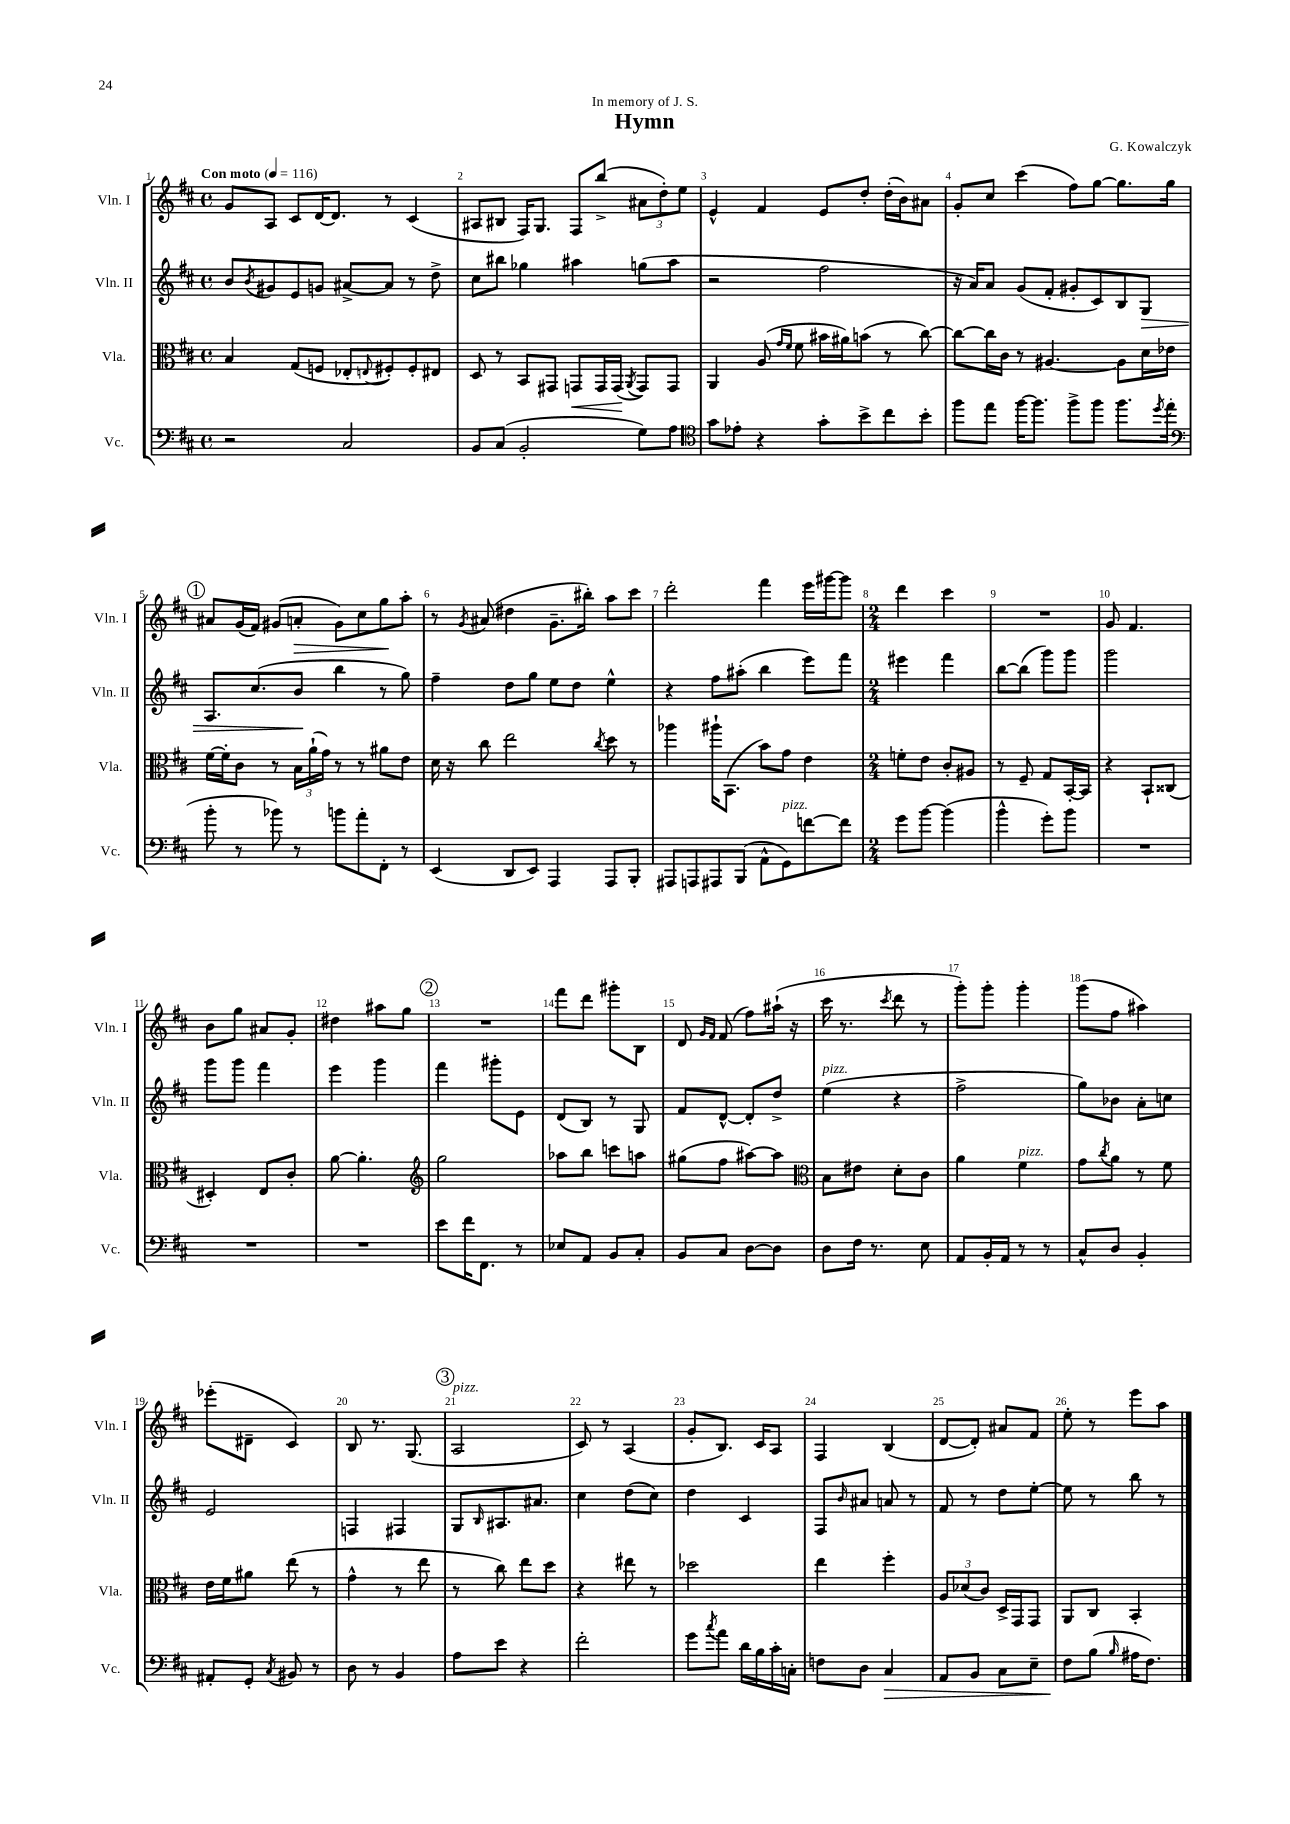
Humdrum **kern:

**kern	**dynam	**kern	**dynam	**kern	**dynam	**kern	**dynam
*part4	*part4	*part3	*part3	*part2	*part2	*part1	*part1
*staff4	*staff4	*staff3	*staff3	*staff2	*staff2	*staff1	*staff1
*I"Vc.	*	*I"Vla.	*	*I"Vln. II	*	*I"Vln. I	*
*I'Vc.	*	*I'Vla.	*	*I'Vln. II	*	*I'Vln. I	*
*clefF4	*	*clefC3	*	*clefG2	*	*clefG2	*
*k[f#c#]	*	*k[f#c#]	*	*k[f#c#]	*	*k[f#c#]	*
*M4/4	*	*M4/4	*	*M4/4	*	*M4/4	*
*met(c)	*	*met(c)	*	*met(c)	*	*met(c)	*
*MM116	*	*MM116	*	*MM116	*	*MM116	*
=1	=1	=1	=1	=1	=1	=1	=1
!	!	!	!	!	!	!LO:TX:a:B:t=Con moto	!
2r	.	4B/	.	8b/L	.	8g/L	.
.	.	.	.	8qb/	.	.	.
.	.	.	.	8g#X/	.	8A/J	.
.	.	(8G/L	.	8e/	.	8c#/L	.
.	.	8Fn/J	.	8gn/J	.	[16d/K	.
.	.	.	.	.	.	8.d/J]	.
2C#/	.	8E-X'/L	.	[8a#X^/L	.	.	.
.	.	8qqEn/	.	.	.	.	.
.	.	8F#X'/)	.	8a#/J]	.	8r	.
.	.	8F#'/	.	8r	.	(4c#/	.
.	.	8E#X/J	.	8dd^\	.	.	.
=2	=2	=2	=2	=2	=2	=2	=2
8BB/L	.	8D/	.	8cc#\L	.	8A#X/L	.
(8C#/J	.	8r	.	8bb#X\J	.	8B#X/J	.
2BB'/	.	8BB/L	.	4gg-X\	.	16F#/KL)	.
.	.	.	.	.	.	8.G/J	.
.	.	8GG#X/J	.	.	.	.	.
!	!	!	!LO:HP:b	!	!	!	!
.	.	8GGn/L	<	4aa#X\	.	8F#/L	.
.	.	16GG/L	.	.	.	(8bb^/J	.
.	.	(16GG/JJ	.	.	.	.	.
.	.	8qAA/	.	.	.	.	.
8G\L)	.	8GG/L)	[	(8ggn\L	.	12a#X\L	.
.	.	.	.	.	.	12dd'\)	.
8A\J	.	8GG/J	.	8aa#\J	.	.	.
.	.	.	.	.	.	12ee\J	.
=3	=3	=3	=3	=3	=3	=3	=3
*clefC4	*	*	*	*	*	*	*
8g\L	.	4AA/	.	2r	.	4e^^/	.
8e-X'\J	.	.	.	.	.	.	.
4r	.	(8A/	.	.	.	4f#/	.
.	.	16qqg/LL	.	.	.	.	.
.	.	16qqf#/JJ	.	.	.	.	.
.	.	8f#\	.	.	.	.	.
8g'\L	.	16b#X\LL	.	2ff#\	.	8e/L	.
.	.	16a#X\J)	.	.	.	.	.
8b^\	.	(8bn\J	.	.	.	8dd'/J	.
8cc#\	.	8r	.	.	.	(16dd'\LL	.
.	.	.	.	.	.	16b\J)	.
8b'\J	.	[8cc#\)	.	.	.	8a#X\J	.
=4	=4	=4	=4	=4	=4	=4	=4
8ff#\L	.	8cc#\L_	.	16r	.	8g'/L	.
.	.	.	.	16a/KL)	.	.	.
8ee\J	.	16cc#\L]	.	8a/J	.	8cc#/J	.
.	.	16c#\JJ	.	.	.	.	.
[16ff#\KL	.	8r	.	(8g/L	.	(4ccc#\	.
8.ff#\J]	.	.	.	.	.	.	.
.	.	[4.A#X/	.	8f#'/J	.	.	.
8ff#^\L	.	.	.	8g#X'/L	.	8ff#\L)	.
8ff#\J	.	.	.	8c#/)	.	[8gg\J	.
8.ff#\L	.	8A#\L]	.	8B/	.	8.gg\L]	.
!	!	!	!	!	!LO:HP:b	!	!
.	.	16d\L	.	8G/J	>	.	.
8qdd/	.	.	.	.	.	.	.
(16ee\Jk	.	16e-X\JJ	.	.	.	16gg\Jk	.
!!LO:LB:g=z
!!LO:REH:place=s1:t=1
=5	=5	=5	=5	=5	=5	=5	=5
*clefF4	*	*	*	*	*	*	*
8b'\	.	[16f#\LL	.	8.A/L	.	8a#X/L	.
.	.	16f#'\J]	.	.	.	.	.
8r	.	8c#\J	.	.	.	(16g/L	.
.	.	.	.	(8.cc#/	.	16f#/JJ)	.
8b-X\)	.	8r	.	.	.	(8g#X/L	.
!	!	!	!	!	!	!	!LO:HP:b
8r	.	24B\LL	.	8b/J	.	8an'/J	>
.	.	(24a`\	.	.	.	.	.
.	.	24g\JJ)	.	.	.	.	.
8bn\L	.	8r	.	4bb\	]	8g#\L)	.
8a'\	.	8r	.	.	.	8cc#\	.
8FF#'\J	.	8a#X\L	.	8r	.	8gg\	.
8r	.	8e\J	.	8gg\)	.	8aa'\J	]
=6	=6	=6	=6	=6	=6	=6	=6
(4EE/	.	16d\	.	4ff#~\	.	8r	.
.	.	16r	.	.	.	.	.
.	.	.	.	.	.	8qg/	.
.	.	8cc#\	.	.	.	(8a#X/	.
8DD/L	.	2ee\	.	8dd\L	.	4dd#X\	.
8EE/J)	.	.	.	8gg\J	.	.	.
4AAA/	.	.	.	8ee\L	.	8.g~\L	.
.	.	.	.	8dd\J	.	.	.
.	.	.	.	.	.	16bb#X'\Jk)	.
.	.	8qcc#/	.	.	.	.	.
8AAA/L	.	8dd\	.	4ee^^\	.	8aa\L	.
8BBB'/J	.	8r	.	.	.	8ccc#\J	.
=7	=7	=7	=7	=7	=7	=7	=7
8AAA#X/L	.	4aa-X\	.	4r	.	2ddd'\	.
8AAAn/	.	.	.	.	.	.	.
8AAA#X/	.	16aa#X`\KL	.	8ff#\L	.	.	.
.	.	(8.BB\J	.	.	.	.	.
(8BBB/J	.	.	.	(8aa#X'\J	.	.	.
8AA^^\L	.	8b\L)	.	4bb\	.	4fff#\	.
!LO:TX:a:i:t=pizz.	!	!	!	!	!	!	!
8GG\)	.	8g\J	.	.	.	.	.
[8fn\	.	4e\	.	8eee\L)	.	16eee\LL	.
.	.	.	.	.	.	[16ggg#X\J	.
8f\J]	.	.	.	8fff#\J	.	8ggg#\J]	.
=8	=8	=8	=8	=8	=8	=8	=8
*M2/4	*	*M2/4	*	*M2/4	*	*M2/4	*
8g\L	.	8fn'\L	.	4eee#X\	.	4ddd\	.
[8b\J	.	8e\J	.	.	.	.	.
(4b\]	.	8c#'/L	.	4fff#\	.	4ccc#\	.
.	.	8A#X/J	.	.	.	.	.
=9	=9	=9	=9	=9	=9	=9	=9
4b^^\	.	8r	.	[8bb\L	.	2r	.
.	.	8F#~/	.	(8bb\J]	.	.	.
8g'\L)	.	8G/L	.	8ggg\L)	.	.	.
8b\J	.	[16BB'/L	.	8ggg\J	.	.	.
.	.	16BB/JJ]	.	.	.	.	.
=10	=10	=10	=10	=10	=10	=10	=10
2r	.	4r	.	2ggg\	.	8g/	.
.	.	.	.	.	.	4.f#/	.
.	.	8BB`/L	.	.	.	.	.
.	.	(8C##X/J	.	.	.	.	.
!!LO:LB:g=z
=11	=11	=11	=11	=11	=11	=11	=11
2r	.	4D#X'/)	.	8ggg\L	.	8b\L	.
.	.	.	.	8ggg\J	.	8gg\J	.
.	.	8E/L	.	4fff#\	.	8a#X/L	.
.	.	8c#'/J	.	.	.	8g'/J	.
=12	=12	=12	=12	=12	=12	=12	=12
2r	.	[8a\	.	4eee\	.	4dd#X\	.
.	.	4.a'\]	.	.	.	.	.
.	.	.	.	4ggg\	.	8aa#X\L	.
.	.	.	.	.	.	8gg\J	.
!!LO:REH:place=s1:t=2
=13	=13	=13	=13	=13	=13	=13	=13
*	*	*clefG2	*	*	*	*	*
8e\L	.	2gg\	.	4fff#\	.	2r	.
16f#\K	.	.	.	.	.	.	.
8.FF#\J	.	.	.	.	.	.	.
.	.	.	.	8ggg#X'\L	.	.	.
8r	.	.	.	8e\J	.	.	.
=14	=14	=14	=14	=14	=14	=14	=14
8E-X/L	.	8aa-X\L	.	(8d/L	.	8fff#\L	.
8AA/J	.	8bb\J	.	8B/J)	.	8ddd\J	.
8BB/L	.	8cccn\L	.	8r	.	8ggg#X'\L	.
8C#'/J	.	8aan\J	.	8G/	.	8B\J	.
=15	=15	=15	=15	=15	=15	=15	=15
8BB/L	.	(8gg#X\L	.	8f#/L	.	8d/	.
.	.	.	.	.	.	16qqg/LL	.
.	.	.	.	.	.	16qqf#/JJ	.
8C#/J	.	8ff#\J	.	[8d^^/J	.	(8f#/	.
[8D\L	.	[8aa#X\L)	.	8d'/L]	.	8ff#\L)	.
8D\J]	.	8aa#\J]	.	8dd^/J	.	(16aa#X`\Jk	.
.	.	.	.	.	.	16r	.
=16	=16	=16	=16	=16	=16	=16	=16
*	*	*clefC3	*	*	*	*	*
!	!	!	!	!LO:TX:a:i:t=pizz.	!	!	!
8D\L	.	8B\L	.	(4ee\	.	16ccc#\	.
.	.	.	.	.	.	8.r	.
16F#\Jk	.	8e#X\J	.	.	.	.	.
8.r	.	.	.	.	.	.	.
.	.	.	.	.	.	8qccc#/	.
.	.	8d'\L	.	4r	.	8ddd\	.
8E\	.	8c#\J	.	.	.	8r	.
=17	=17	=17	=17	=17	=17	=17	=17
8AA/L	.	4a\	.	2ff#^\	.	8ggg'\L)	.
16BB'/L	.	.	.	.	.	8ggg'\J	.
16AA/JJ	.	.	.	.	.	.	.
!	!	!LO:TX:a:i:t=pizz.	!	!	!	!	!
8r	.	4f#\	.	.	.	4ggg'\	.
8r	.	.	.	.	.	.	.
=18	=18	=18	=18	=18	=18	=18	=18
8C#^^/L	.	8g\L	.	8gg\L)	.	(8ggg\L	.
.	.	8qcc#/	.	.	.	.	.
8D/J	.	8a\J	.	8b-X\J	.	8ff#\J	.
4BB'/	.	8r	.	8a'\L	.	4aa#X\)	.
.	.	8f#\	.	8ccn\J	.	.	.
!!LO:LB:g=z
=19	=19	=19	=19	=19	=19	=19	=19
8AA#X'/L	.	16e\LL	.	2e/	.	(8eee-X'\L	.
.	.	16f#\J	.	.	.	.	.
8GG'/J	.	8a#X\J	.	.	.	8d#X~\J	.
8qC#/	.	.	.	.	.	.	.
8BB#X/	.	(8ee\	.	.	.	4c#/)	.
8r	.	8r	.	.	.	.	.
=20	=20	=20	=20	=20	=20	=20	=20
8D\	.	4g^^\	.	4Fn/	.	8B/	.
8r	.	.	.	.	.	8.r	.
4BB/	.	8r	.	4F#X/	.	.	.
.	.	.	.	.	.	(8.G/	.
.	.	8ee\	.	.	.	.	.
!!LO:REH:place=s1:t=3
=21	=21	=21	=21	=21	=21	=21	=21
!	!	!	!	!	!	!LO:TX:a:i:t=pizz.	!
8A\L	.	8r	.	8G/L	.	2A/	.
.	.	.	.	16qqB/	.	.	.
8e\J	.	8cc#\)	.	8.A#X/	.	.	.
4r	.	8ee\L	.	.	.	.	.
.	.	.	.	8.a#X/J	.	.	.
.	.	8dd\J	.	.	.	.	.
=22	=22	=22	=22	=22	=22	=22	=22
2f#'\	.	4r	.	4cc#\	.	8c#/)	.
.	.	.	.	.	.	8r	.
.	.	8ee#X\	.	(8dd\L	.	(4A/	.
.	.	8r	.	8cc#\J)	.	.	.
=23	=23	=23	=23	=23	=23	=23	=23
8g\L	.	2dd-X\	.	4dd\	.	8g'/L	.
8qcc#/	.	.	.	.	.	.	.
8a\J	.	.	.	.	.	8.B/J)	.
16d\LL	.	.	.	4c#/	.	.	.
16B\	.	.	.	.	.	16c#/KL	.
16c#'\	.	.	.	.	.	8A/J	.
16Cn'\JJ	.	.	.	.	.	.	.
=24	=24	=24	=24	=24	=24	=24	=24
8Fn\L	.	4ee\	.	8F#/L	.	4F#/	.
.	.	.	.	16qqb/	.	.	.
8D\J	.	.	.	8a#X/J	.	.	.
!	!LO:HP:b	!	!	!	!	!	!
4C#/	>	4ff#'\	.	8an/	.	(4B/	.
.	.	.	.	8r	.	.	.
=25	=25	=25	=25	=25	=25	=25	=25
8AA/L	.	12A/L	.	8f#/	.	[8d/L	.
.	.	(12d-X/	.	.	.	.	.
8BB/J	.	.	.	8r	.	8d'/J])	.
.	.	12c#/J)	.	.	.	.	.
8C#\L	.	16D^/LL	.	8dd\L	.	8a#X/L	.
.	.	16GG/J	.	.	.	.	.
8E~\J	.	8GG/J	.	[8ee'\J	.	8f#/J	.
=26	=26	=26	=26	=26	=26	=26	=26
8F#\L	.	8AA/L	.	8ee\]	.	8ee'\	.
(8B\J	]	8C#/J	.	8r	.	8r	.
16qqB/	.	.	.	.	.	.	.
16A#X\KL	.	4BB'/	.	8bb\	.	8eee\L	.
8.F#\J)	.	.	.	.	.	.	.
.	.	.	.	8r	.	8aa\J	.
==	==	==	==	==	==	==	==
*-	*-	*-	*-	*-	*-	*-	*-
